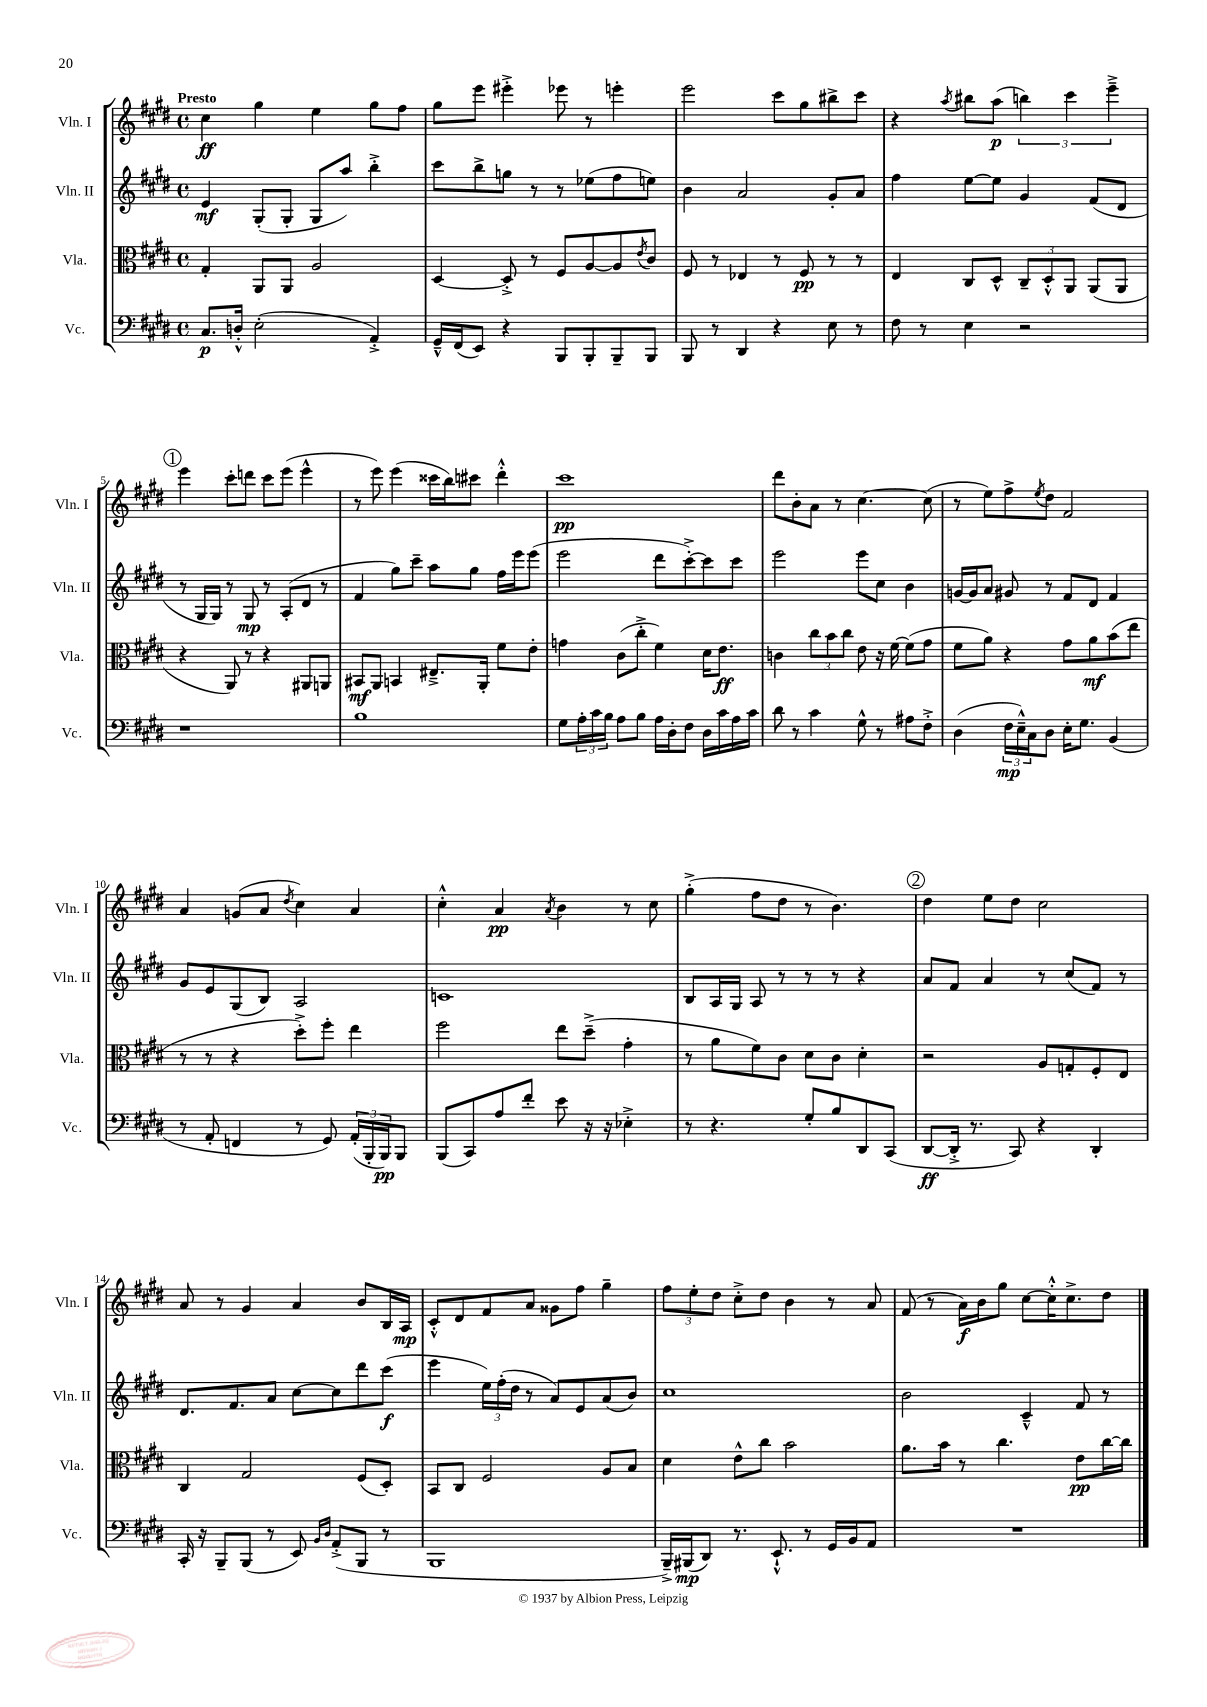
<<
\new StaffGroup <<
\new Staff = "s0" \with { instrumentName = "Vln. I" shortInstrumentName = "Vln. I" } {
    \clef treble \key e \major \defaultTimeSignature \time 4/4 \tempo "Presto"
    cis''4\ff gis''4 e''4 gis''8 fis''8 |
    gis''8 e'''8 eis'''4-.-> ees'''8 r8 e'''4-. |
    e'''2 cis'''8 gis''8 bis''8-> cis'''8 |
    r4 \acciaccatura { a''8 } bis''8 a''8\p( \tuplet 3/2 { b''4) cis'''4 e'''4---> } |
    \mark \markup { \circle "1" } e'''4 cis'''8-. d'''8 cis'''8 e'''8( e'''4-^ |
    r8 e'''8) e'''4( cisis'''16 b''16) cis'''8 dis'''4-.-^ |
    cis'''1\pp |
    dis'''8 b'8-. a'8 r8 cis''4.~ cis''8( |
    r8 e''8) fis''8-> \acciaccatura { e''8 } dis''8 fis'2 |
    a'4 g'8( a'8 \acciaccatura { dis''8 } cis''4) a'4 |
    cis''4-.-^ a'4\pp \acciaccatura { a'8 } b'4 r8 cis''8 |
    gis''4-.->( fis''8 dis''8 r8 b'4.) |
    \mark \markup { \circle "2" } dis''4 e''8 dis''8 cis''2 |
    a'8 r8 gis'4 a'4 b'8 b16 a16\mp |
    cis'8-.-^ dis'8 fis'8 a'8 gisis'8 fis''8 gis''4-- |
    \tuplet 3/2 { fis''8 e''8-. dis''8 } cis''8-.-> dis''8 b'4 r8 a'8 |
    fis'8( r8 a'16\f) b'16 gis''8 cis''8~ cis''16-.-^ cis''8.-> dis''8 \bar "|." |
}
\new Staff = "s1" \with { instrumentName = "Vln. II" shortInstrumentName = "Vln. II" } {
    \clef treble \key e \major \defaultTimeSignature \time 4/4
    e'4\mf gis8-.( gis8-. gis8 a''8) b''4-.-> |
    cis'''8 b''8-> g''8 r8 r8 ees''8( fis''8 e''8) |
    b'4 a'2 gis'8-. a'8 |
    fis''4 e''8~ e''8 gis'4 fis'8( dis'8 |
    \mark \markup { \circle "1" } r8 gis16 gis16) r8 gis8\mp r8 a8-.( dis'8 r8 |
    fis'4 gis''8) cis'''8-- a''8 gis''8 fis''16 e'''16 e'''8( |
    e'''2 dis'''8 cis'''8~-.->) cis'''8 cis'''8 |
    e'''2 e'''8 cis''8 b'4 |
    g'16~ g'16 a'8 gis'8 r8 fis'8 dis'8 fis'4 |
    gis'8 e'8 gis8( b8) a2 |
    c'1 |
    b8 a16 gis16 a8 r8 r8 r8 r4 |
    \mark \markup { \circle "2" } a'8 fis'8 a'4 r8 cis''8( fis'8) r8 |
    dis'8. fis'8. a'8 cis''8~ cis''8 dis'''8 cis'''8\f( |
    e'''4 \tuplet 3/2 { e''16) fis''16-.( dis''16 } r8 a'8) e'8 a'8( b'8) |
    cis''1 |
    b'2 cis'4---^ fis'8 r8 \bar "|." |
}
\new Staff = "s2" \with { instrumentName = "Vla." shortInstrumentName = "Vla." } {
    \clef alto \key e \major \defaultTimeSignature \time 4/4
    gis4-. a,8 a,8 a2 |
    dis4~ dis8-.-> r8 fis8 a8~ a8 \acciaccatura { e'8 } cis'8 |
    fis8 r8 ees4 r8 fis8\pp r8 r8 |
    e4 cis8 dis8-^ \tuplet 3/2 { cis8-- dis8-.-^ a,8 } a,8( a,8 |
    \mark \markup { \circle "1" } r4 a,8) r8 r4 ais,8 a,8 |
    bis,8\mf a,8 b,4 eis8.---> a,16-. fis'8 e'8-. |
    g'4 cis'8( cis''8-.-> fis'4) dis'16 e'8.\ff |
    c'4 \tuplet 3/2 { cis''8 b'8 cis''8 } e'8 r16 fis'16~ fis'8( gis'8 |
    fis'8 a'8) r4 gis'8 a'8\mf b'8( e''8 |
    r8 r8 r4 dis''8-.->) fis''8-. e''4 |
    fis''2 e''8 dis''8--->( gis'4-. |
    r8 a'8 fis'8) cis'8 dis'8 cis'8 dis'4-. |
    \mark \markup { \circle "2" } r2 a8 g8-. fis8-. e8 |
    cis4 gis2 fis8( dis8-.) |
    b,8 cis8 fis2 a8 b8 |
    dis'4 e'8-^ cis''8 b'2 |
    a'8. b'16 r8 cis''4. e'8\pp cis''16~ cis''16 \bar "|." |
}
\new Staff = "s3" \with { instrumentName = "Vc." shortInstrumentName = "Vc." } {
    \clef bass \key e \major \defaultTimeSignature \time 4/4
    cis8.\p d16-.-^ e2-.( a,4-.->) |
    gis,16---^ fis,16( e,8) r4 b,,8 b,,8-. b,,8-- b,,8 |
    b,,8 r8 dis,4 r4 e8 r8 |
    fis8 r8 e4 r2 |
    \mark \markup { \circle "1" } r1 |
    b1 |
    gis8 \tuplet 3/2 { a16-. cis'16 b16 } a8 b8 a16 dis16-. fis8 dis16 cis'16 a16 cis'16 |
    dis'8 r8 cis'4 gis8-^ r8 ais8 fis8-.-> |
    dis4( \tuplet 3/2 { fis16\mp e16---^) cis16 } dis8 e16-. gis8. b,4( |
    r8 a,8-. f,4 r8 gis,8) \tuplet 3/2 { a,16-.( b,,16-. b,,16\pp) } b,,8 |
    b,,8( cis,8) a8 fis'8-. e'8 r16 r16 ees4-.-> |
    r8 r4. gis8-. b8 dis,8 cis,8( |
    \mark \markup { \circle "2" } dis,8~\ff dis,16-.-> r8. cis,8) r4 dis,4-. |
    cis,16-. r16 b,,8-- b,,8( r8 e,8) \grace { b,16 dis16 } a,8-.->( b,,8 r8 |
    b,,1 |
    b,,16--->) bis,,16\mp( dis,8) r8. e,8.-!-^ r8 gis,16 b,16 a,8 |
    R1 \bar "|." |
}
>>
>>
